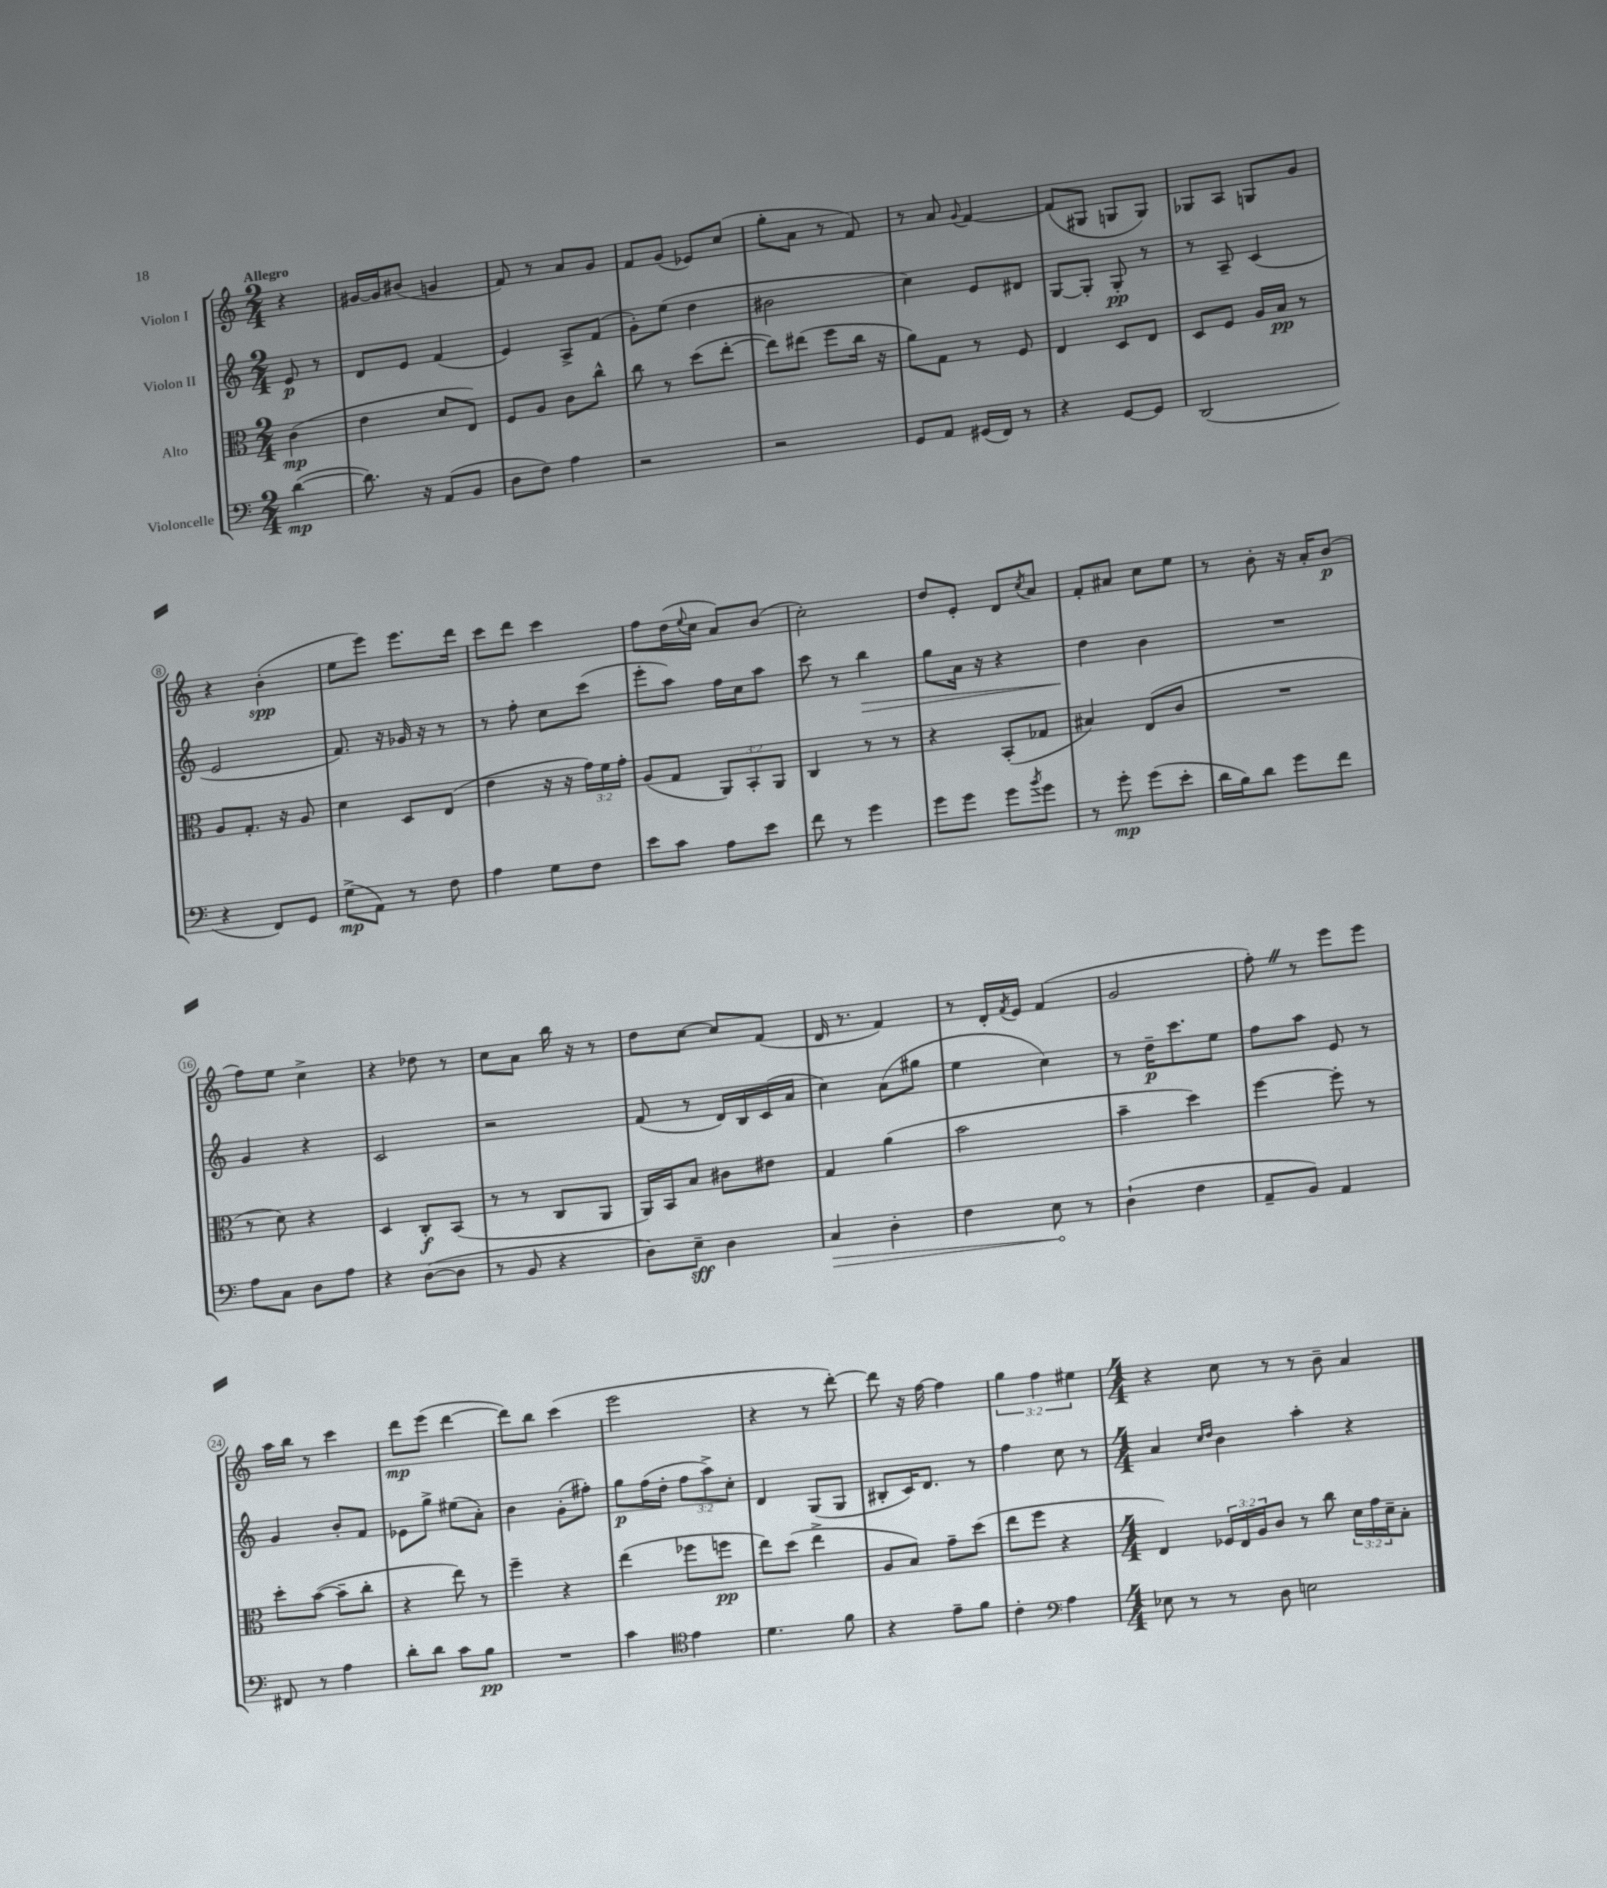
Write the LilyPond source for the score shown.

<<
\new StaffGroup <<
\new Staff = "s0" \with { instrumentName = "Violon I" } {
    \clef treble \key c \major \numericTimeSignature \time 2/4 \override Staff.TupletNumber.text = #tuplet-number::calc-fraction-text \partial 4 \tempo "Allegro"
    r4 |
    gis'16~ gis'16 bis'8( g'4 |
    f'8) r8 a'8 g'8 |
    f'8 g'8( ees'8) c''8( |
    g''8-. a'8 r8 f'8) |
    r8 a'8 \appoggiatura { g'8 } f'4~ |
    f'8( gis8 g8 g8) |
    ges8 a8 g8 g'8 |
    r4 b'4-.\spp( |
    e''8 e'''8) e'''8. d'''16 |
    c'''8 d'''8 c'''4 |
    f''8 d''16( \appoggiatura { e''8 } c''16 a'8) b'8( |
    c''2-.) |
    d''8 e'8-. d'8 \acciaccatura { c''8 } a'8 |
    f'8-. ais'8 c''8 e''8 |
    r8 b'8-. r16 a'16-. b'8\p( |
    f''8) e''8 c''4-> |
    r4 des''8 r8 |
    c''8 a'8 b''16 r16 r8 |
    d''8 c''8~ c''8 f'8( |
    d'16 r8. f'4) |
    r8 d'16-. \acciaccatura { f'8 } e'16 f'4( |
    g'2 |
    f''8-.) \once \override BreathingSign.text = \markup { \musicglyph "scripts.caesura.straight" } \breathe r8 e'''8 e'''8 |
    a''16 b''16 r8 c'''4 |
    d'''8\mp e'''8( d'''4~ |
    d'''8) b''8 c'''4( |
    e'''2 |
    r4 r8 d'''8~-.) |
    d'''8 r16 f''16~ f''4 |
    \tuplet 3/2 { g''4 f''4 eis''4 } |
    \numericTimeSignature \time 4/4 r4 c''8 r8 r8 b'8-- a'4 \bar "|." |
}
\new Staff = "s1" \with { instrumentName = "Violon II" } {
    \clef treble \key c \major \numericTimeSignature \time 2/4 \override Staff.TupletNumber.text = #tuplet-number::calc-fraction-text \partial 4
    e'8\p r8 |
    d'8 e'8 f'4( |
    e'4) a8-> f'8( |
    g'8-.) e''8( d''4 |
    bis'2 |
    c''4) e'8 dis'8 |
    g8~ g8-. g8-.\pp r8 |
    r8 a8-- c'4( |
    e'2 |
    f'8.) r16 ges'16 r16 r8 |
    r8 f''8-. c''8 c'''8( |
    e'''8-. a''8) f''16 c''16 a''8 |
    c'''8 r8 b''4\> |
    g''8 a'16 r16 r4 |
    d''4\! b'4 |
    R2 |
    g'4 r4 |
    c'2 |
    r2 |
    f'8( r8 d'16) b16 c'16( a'16 |
    c''4) a'8( gis''8 |
    e''4 c''4) |
    r8 d''16--\p c'''8. e''8 |
    f''8 a''8 e'8 r8 |
    g'4 b'8-. f'8 |
    ees'8 g''8-> eis''8( a'8-.) |
    b'4 g'8-.( fis''8-.) |
    g''8\p f''16( d''16-. \tuplet 3/2 { f''8 a''8->) c''8-. } |
    d'4 g8( g8 |
    bis8-. c'16) d'8. r8 |
    f''4 c''8 r8 |
    \numericTimeSignature \time 4/4 a'4 \grace { c''16 d''16 } b'4 a''4-. r4 \bar "|." |
}
\new Staff = "s2" \with { instrumentName = "Alto" } {
    \clef alto \key c \major \numericTimeSignature \time 2/4 \override Staff.TupletNumber.text = #tuplet-number::calc-fraction-text \partial 4
    c'4\mp( |
    e'4 d'8 e8) |
    f8 a8 c'8 c''8-^ |
    c''8 r8 d''8( e''8~-. |
    e''8) eis''8( f''8 c''16 r16 |
    a'8) g8 r8 f8 |
    e4 d8 e8 |
    d8 f8 a16 b16\pp r8 |
    a8 g8.-. r16 a8 |
    d'4 d8 e8( |
    e'4 r16 r16 \tuplet 3/2 { g'16) f'16 g'16-. } |
    a8( g8 \tuplet 3/2 { a,8) b,8-. a,8 } |
    c4 r8 r8 |
    r4 b,8-.( ges8 |
    bis4) e8( c'8 |
    R2 |
    r8 d'8) r4 |
    d4 c8-.\f b,8( |
    r8 r8 c8 a,8 |
    a,16) b,16 b8 cis'8 eis'8 |
    g4 a'4( |
    b'2 |
    b'4-- d''4) |
    f''4~ f''8-. r8 |
    d''8-. b'8~( b'8-- c''8-. |
    r4 e''8) r8 |
    f''4-- r4 |
    e''4( fes''8 f''8\pp |
    e''8) d''8( e''4-> |
    a8 b8) g'8-- d''8( |
    e''8 f''8 r4 |
    \numericTimeSignature \time 4/4 e4) \tuplet 3/2 { fes16 e16 a16 } c'8 r8 c''8 \tuplet 3/2 { d'16 g'16 d'16-- } b8-. \bar "|." |
}
\new Staff = "s3" \with { instrumentName = "Violoncelle" } {
    \clef bass \key c \major \numericTimeSignature \time 2/4 \partial 4
    d'4~\mp( |
    d'8.) r16 a,8( b,8 |
    d8 f8) a4 |
    r2 |
    r2 |
    g,8 a,8 gis,16( f,16) r8 |
    r4 g,8~ g,8 |
    d,2( |
    r4 f,8) g,8 |
    g8->\mp( a,8) r8 f8 |
    a4 g8 f8 |
    e'8 c'8 a8 e'8 |
    f'8 r8 g'4 |
    g'8 g'8 g'8 \acciaccatura { b'8 } g'8 |
    r8 g'8-.\mp g'8( e'8-. |
    d'16 b16) d'8 g'8 f'8 |
    a8 c8 d8 a8 |
    r4 d8~( d8 |
    r8 b,8 r4 |
    d8) e8--\sff d4 |
    \once \override Hairpin.circled-tip = ##t c4\> d4-. |
    f4 e8\! r8 |
    d4-!( f4 |
    a,8-- b,8) a,4 |
    fis,8 r8 a4 |
    d'8-. d'8 c'8 b8\pp |
    R2 |
    c'4 \clef tenor e'4 |
    d'4. f'8 |
    r4 e'8-- f'8 |
    c'4-. \clef bass a4 |
    \numericTimeSignature \time 4/4 ees8 r8 r8 d8 e2 \bar "|." |
}
>>
>>
\layout { \context { \Score \override BarNumber.stencil = #(make-stencil-circler 0.1 0.3 ly:text-interface::print) } }
